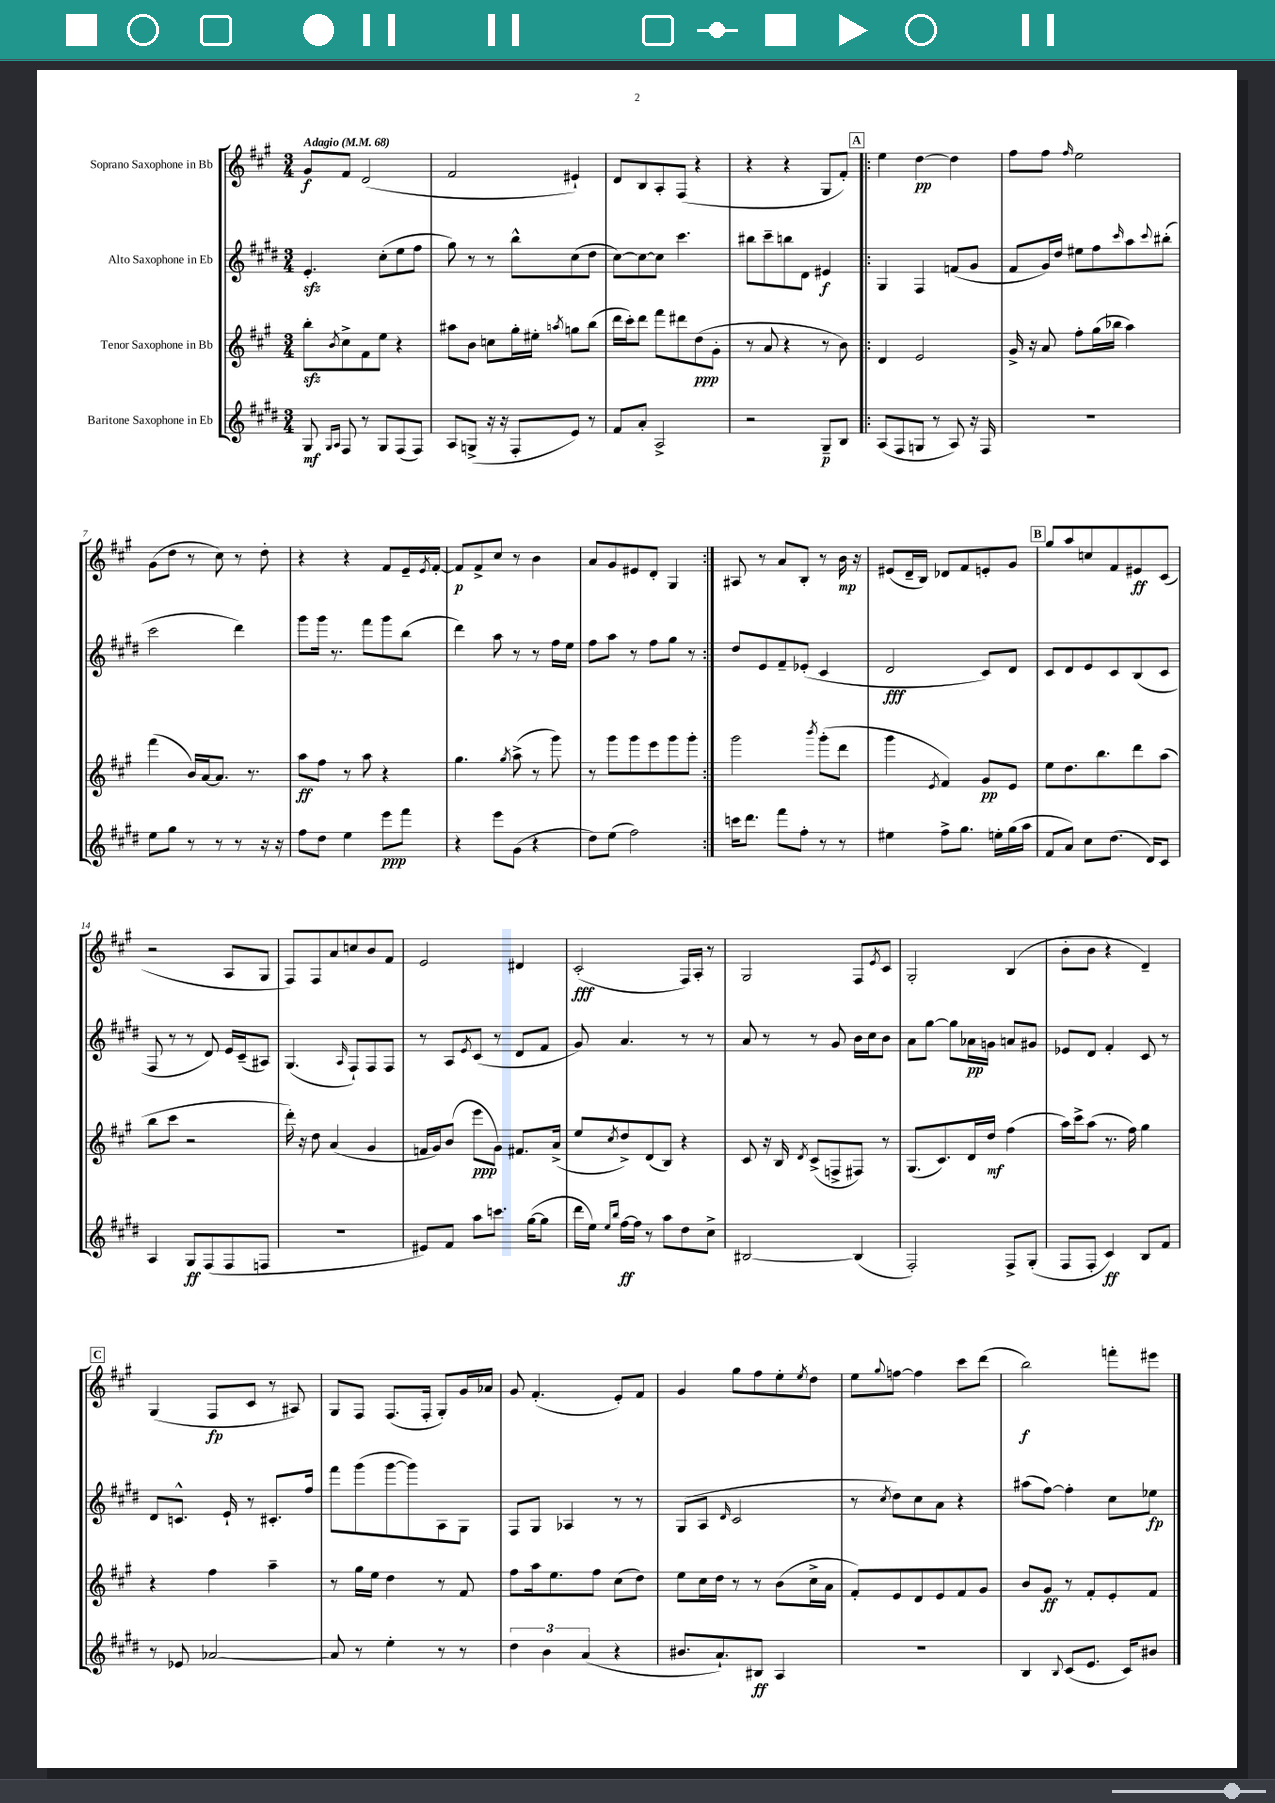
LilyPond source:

<<
\new StaffGroup <<
\new Staff = "s0" \with { instrumentName = "Soprano Saxophone in Bb" } {
    \clef treble \key a \major \numericTimeSignature \time 3/4 \tempo "Adagio" 4 = 68
    gis'8\f fis'8 d'2( |
    fis'2 eis'4-!) |
    d'8 b8 a8-. fis8( r4 |
    r4 r4 gis8 fis'8-.) |
    \repeat volta 2 { \mark \markup { \box "A" } e''4 d''4~\pp d''4 |
    fis''8 fis''8 \grace { fis''16 } e''2 |
    gis'8( d''8 r8 cis''8) r8 d''8-. |
    r4 r4 fis'8 e'16-- \acciaccatura { e'8 } fis'16~-. |
    fis'8\p fis'8-> cis''8 r8 b'4 |
    a'8 gis'8 eis'8 d'8-. gis4 | }
    ais8 r8 a'8 b8-. r8 b'16\mp r16 |
    eis'8( d'16-- b16) des'8 fis'8 e'8-. gis'8 |
    \mark \markup { \box "B" } gis''8 a''8 c''8 fis'8 eis'8\ff cis'8( |
    r2 a8 gis8 |
    fis8) fis8 a'8 c''8 b'8 fis'8 |
    e'2 dis'4 |
    cis'2-.\fff( fis16) a16-. r8 |
    gis2 fis8 \acciaccatura { e'8 } cis'8 |
    gis2-. b4( |
    b'8-. b'8 r4 d'4--) |
    \mark \markup { \box "C" } gis4( fis8\fp cis'8 r8 ais8) |
    gis8 fis8 fis8.( fis16-. gis8-.) gis'16 aes'16 |
    gis'8 fis'4.-.( e'8-.) fis'8 |
    gis'4 gis''8 fis''8 e''8-. \acciaccatura { e''8 } d''8 |
    e''8 \appoggiatura { gis''8 } f''8~ f''4 cis'''8 d'''8( |
    b''2\f) f'''8-. eis'''8 \bar "|." |
}
\new Staff = "s1" \with { instrumentName = "Alto Saxophone in Eb" } {
    \clef treble \key e \major \numericTimeSignature \time 3/4
    e'4.-.\sfz cis''8-.( e''8 fis''8 |
    gis''8) r8 r8 b''8-^ cis''8( dis''8 |
    cis''8~) cis''8~ cis''8 cis'''4. |
    bis''8 cis'''8-- b''8 dis'8 eis'4\f |
    \repeat volta 2 { \mark \markup { \box "A" } gis4 fis4 f'8( gis'8 |
    fis'8 gis'16) dis''16 eis''8 fis''8 \grace { cis'''16 } a''8 \appoggiatura { cis'''8 } bis''8-.( |
    cis'''2 dis'''4) |
    gis'''8 gis'''16 r8. fis'''8 gis'''8 b''8( |
    dis'''4) a''8 r8 r8 fis''16 e''16 |
    fis''8 a''8 r8 fis''8 gis''8 r8 | }
    dis''8 e'8 fis'8-- ees'8-.( cis'4 |
    dis'2\fff cis'8) dis'8 |
    \mark \markup { \box "B" } cis'8 dis'8 e'8 cis'8 b8( cis'8 |
    fis8 r8 r8 dis'8) e'16 cis'16--( ais8) |
    gis4.( \grace { a16 } fis8-!) fis8 fis8 |
    r8 a8 \acciaccatura { e'8 } cis'8( r8 dis'8 fis'8 |
    gis'8) a'4. r8 r8 |
    a'8 r8 r8 gis'8 b'16 cis''16 b'8 |
    a'8 gis''8~ gis''8 aes'16\pp g'16 a'8 gis'8 |
    ees'8 dis'8 fis'4-. cis'8 r8 |
    \mark \markup { \box "C" } dis'8 c'8.-^ e'16-! r8 cis'8.-. fis''16 |
    fis'''8 gis'''8( gis'''8~ gis'''8) a8 gis8 |
    fis8 gis8 aes4 r8 r8 |
    gis8( a8 \grace { dis'16 } cis'2 |
    r8 \acciaccatura { cis''8 } dis''8) cis''8 a'8 r4 |
    ais''8( fis''8~) fis''4-. cis''8 ees''8\fp \bar "|." |
}
\new Staff = "s2" \with { instrumentName = "Tenor Saxophone in Bb" } {
    \clef treble \key a \major \numericTimeSignature \time 3/4
    b''8-.\sfz \acciaccatura { b'8 } cis''8-> fis'8 e''8 r4 |
    ais''8 b'8 c''8 gis''16-. eis''16-. \acciaccatura { a''8 } g''8 b''8( |
    d'''16 cis'''16-.) d'''8 fis'''8 dis'''8 d''8\ppp( gis'8-. |
    r8 a'8 r4 r8 b'8) |
    \repeat volta 2 { \mark \markup { \box "A" } d'4 e'2 |
    gis'16-> r16 a'8 fis''8-. gis''16( bes''16 a''4) |
    fis'''4( b'16) a'16~ a'8. r8. |
    a''8\ff fis''8 r8 a''8 r4 |
    gis''4. \acciaccatura { gis''8 } a''8->( r8 gis'''8) |
    r8 gis'''8 gis'''8 e'''8 gis'''8 gis'''8-. | }
    gis'''2 \acciaccatura { b'''8 } gis'''8-.( d'''8 |
    gis'''4 \acciaccatura { e'8 } fis'4) gis'8\pp e'8 |
    \mark \markup { \box "B" } e''8 d''8. b''8. d'''8 a''8( |
    b''8 cis'''8 r2 |
    d'''16-.) r16 d''8 a'4( gis'4 |
    f'16 gis'16) b'8( e'''8\ppp gis'8) fis'8. a'16->( |
    e''8 \acciaccatura { cis''8 } d''8->) d'8( b8) r4 |
    cis'8 r16 b16 \acciaccatura { d'8 } cis'8->( f8-> fis8) r8 |
    gis8.( cis'8.) d'16 d''16\mf fis''4( |
    a''16) cis'''16-> a''8( r8. fis''16) gis''4 |
    \mark \markup { \box "C" } r4 fis''4 a''4-- |
    r8 gis''16 e''16 d''4 r8 fis'8 |
    fis''8 a''16 e''8. fis''8 cis''8( d''8) |
    e''8 cis''16 d''16 r8 r8 b'8( cis''16-> a'16 |
    fis'8-.) e'8 d'8 e'8 fis'8 gis'8 |
    b'8 gis'8\ff r8 fis'8-. e'8-. fis'8 \bar "|." |
}
\new Staff = "s3" \with { instrumentName = "Baritone Saxophone in Eb" } {
    \clef treble \key e \major \numericTimeSignature \time 3/4
    gis8\mf \grace { gis16 a16 } fis8 r8 gis8 fis8( fis8) |
    a8 g8->( r16 r16 fis8-. e'8) r8 |
    fis'8 a'8-. a2-> |
    r2 gis8--\p b8 |
    \repeat volta 2 { \mark \markup { \box "A" } a8( fis8 g8 r8 a8) r16 fis16 |
    R2. |
    e''8 gis''8 r8 r8 r8 r16 r16 |
    fis''8 dis''8 e''4 e'''8\ppp fis'''8 |
    r4 e'''8 gis'8( r4 |
    dis''8) e''8( fis''2) | }
    c'''16 dis'''8. fis'''8 fis''8-. r8 r8 |
    eis''4 fis''8-> gis''8. e''16-. gis''16( a''16 |
    \mark \markup { \box "B" } fis'8 a'8) cis''8 dis''8.( dis'16) cis'8 |
    a4 gis8\ff fis8( fis8 f8 |
    R2. |
    eis'8) fis'8 a''8 c'''8. gis''16~( gis''8 |
    dis'''16 e''16) \grace { e''16 b''16 } fis''16~\ff fis''16 r8 a''8 dis''8 cis''8-> |
    bis2~ bis4( |
    fis2-.) fis8-> gis8-.( |
    fis8 fis8-. cis'4\ff) b8 fis'8 |
    \mark \markup { \box "C" } r8 ees'8 aes'2~ |
    aes'8 r8 e''4-. r8 r8 |
    \tuplet 3/2 { dis''4 b'4 a'4( } r4 |
    bis'8. a'8.-!) bis8\ff a4 |
    R2. |
    b4 \appoggiatura { b8 } cis'8( e'8. cis'16) bis'8 \bar "|." |
}
>>
>>
